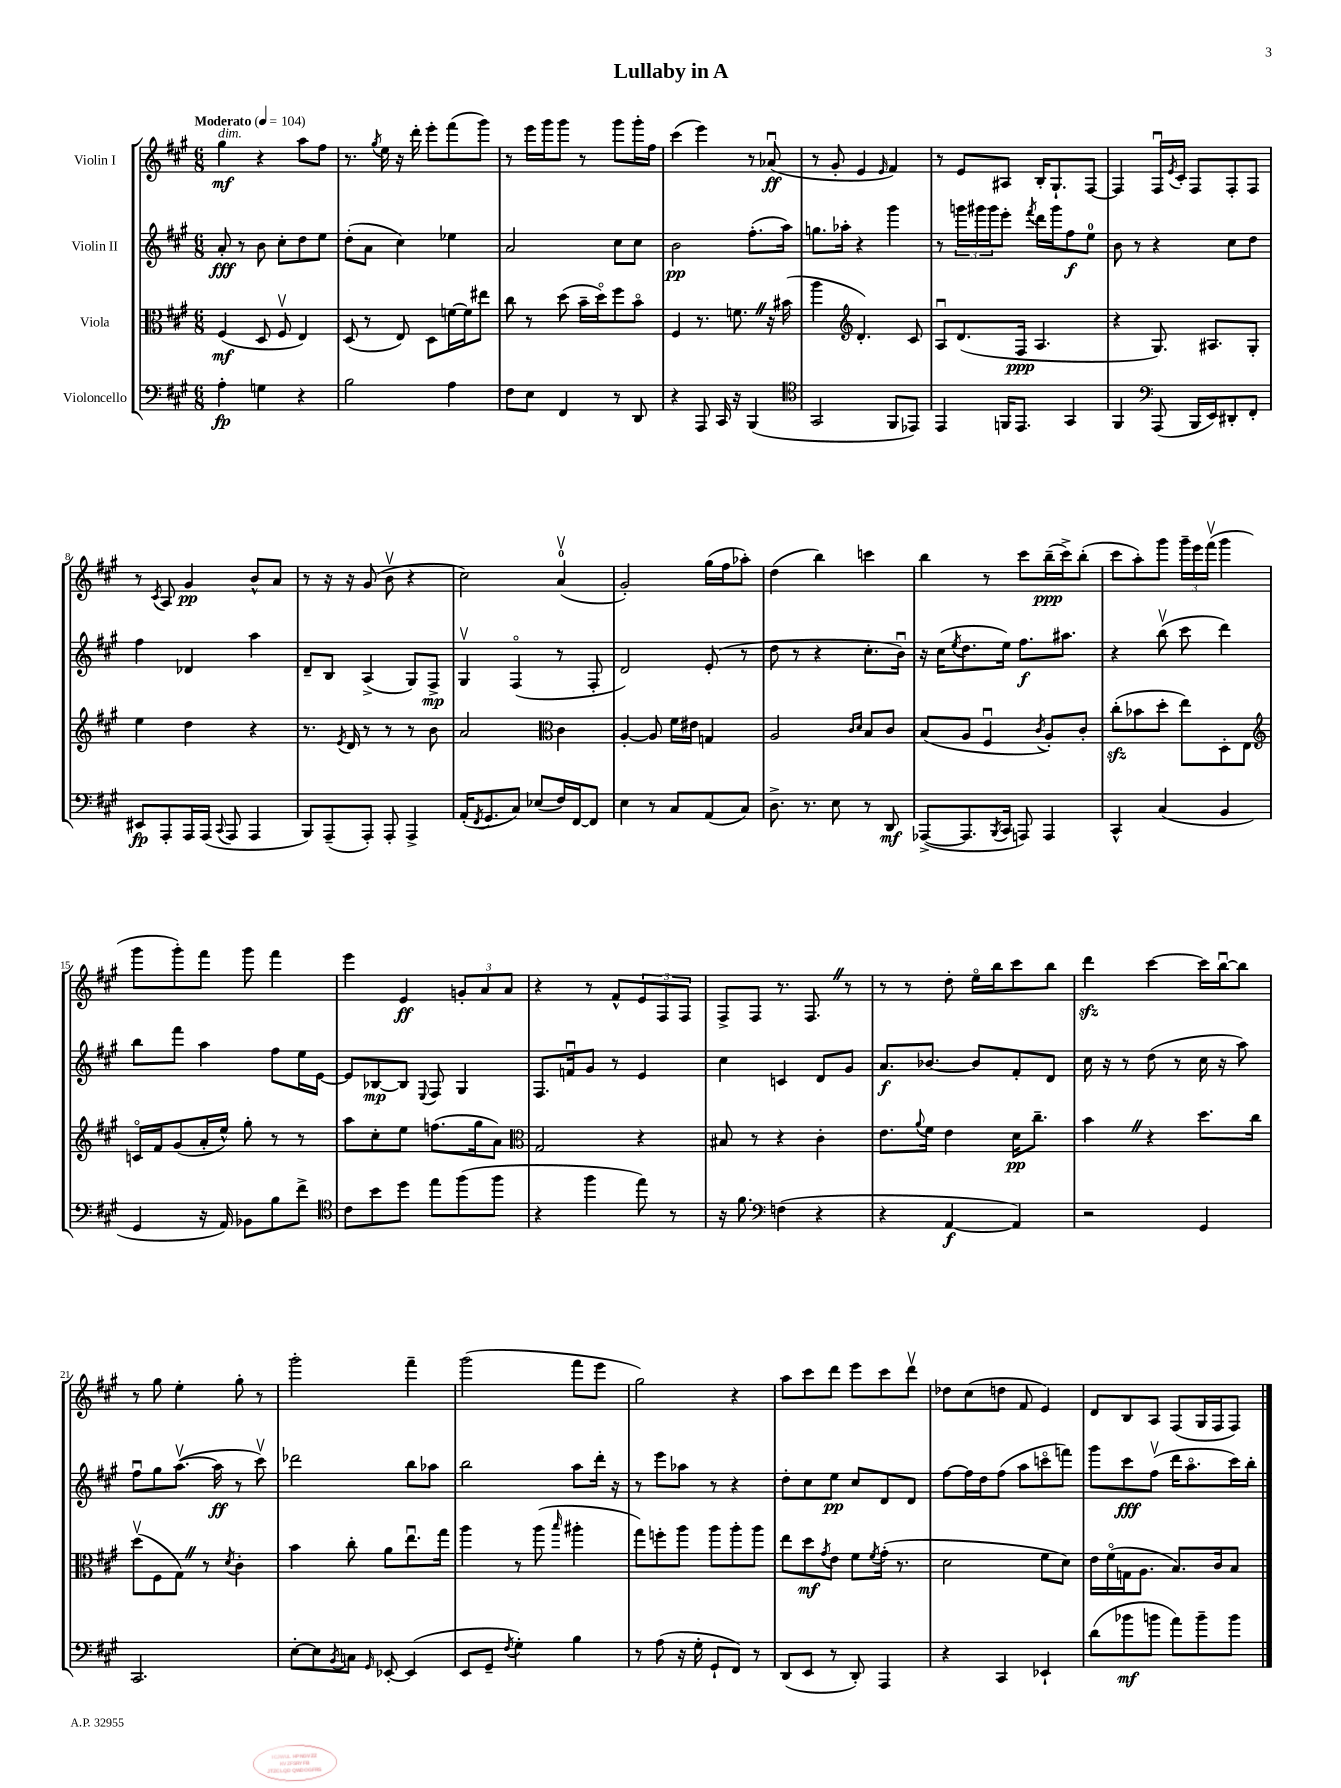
\header { title = "Lullaby in A" }
<<
\new StaffGroup <<
\new Staff = "s0" \with { instrumentName = "Violin I" } {
    \clef treble \key a \major \numericTimeSignature \time 6/8 \tempo "Moderato" 4 = 104
    gis''4\mf^\markup { \italic "dim." } r4 a''8 fis''8 |
    r8. \acciaccatura { gis''8 } e''16 r16 d'''16-. e'''8-. fis'''8( gis'''8) |
    r8 e'''16 gis'''16 gis'''8 r8 gis'''8 gis'''16-. fis''16 |
    cis'''4( e'''4) r8 aes'8\downbow\ff( |
    r8 gis'8-. e'4 \grace { e'16 } fis'4) |
    r8 e'8 ais8 b16-. gis8.-! fis8~ |
    fis4 fis16\downbow \acciaccatura { e'8 } cis'16-. fis8 fis8-. fis8 |
    r8 \acciaccatura { cis'8 } a8 gis'4\pp b'8-^ a'8 |
    r8 r16 r16 gis'8( b'8\upbow r4 |
    cis''2) a'4-0\upbow( |
    gis'2-.) gis''16( fis''16 aes''8-.) |
    d''4( b''4) c'''4 |
    b''4 r8 cis'''8 b''16--\ppp( cis'''16->) b''8-.( |
    cis'''8 a''8-.) gis'''8 \tuplet 3/2 { gis'''16-- e'''16 fis'''16\upbow( } gis'''4 |
    gis'''8 gis'''8-.) fis'''8 gis'''8 fis'''4 |
    e'''4 e'4\ff \tuplet 3/2 { g'8-. a'8 a'8 } |
    r4 r8 fis'8-^ \tuplet 3/2 { e'8 fis8 fis8 } |
    fis8-> fis8 r8. fis8. \once \override BreathingSign.text = \markup { \musicglyph "scripts.caesura.straight" } \breathe r8 |
    r8 r8 d''8-. e''16\flageolet b''16 cis'''8 b''8 |
    d'''4\sfz cis'''4~ cis'''16 b''16~\downbow b''8 |
    r8 gis''8 e''4-. gis''8-. r8 |
    gis'''2-. fis'''4-- |
    gis'''2( fis'''8 e'''8 |
    gis''2) r4 |
    a''8 cis'''8 d'''8 e'''8 cis'''8 d'''8\upbow |
    des''8 cis''8( d''8 fis'8 e'4) |
    d'8 b8 a8 fis8( gis16 fis16 fis8) \bar "|." |
}
\new Staff = "s1" \with { instrumentName = "Violin II" } {
    \clef treble \key a \major \numericTimeSignature \time 6/8
    a'8-.\fff r8 b'8 cis''8-. d''8 e''8 |
    d''8-.( a'8 cis''4) ees''4 |
    a'2 cis''8 cis''8 |
    b'2\pp fis''8.-.( a''16) |
    g''8. aes''16-. r4 gis'''4 |
    r8 \tuplet 3/2 { g'''16 gis'''16 gis'''16 } e'''8-. \acciaccatura { fis'''8 } d'''16 gis'''16 fis''8\f e''8-0 |
    b'8 r8 r4 cis''8 d''8 |
    fis''4 des'4 a''4 |
    d'8-- b8 a4->( gis8) fis8->\mp |
    gis4\upbow fis4\flageolet( r8 fis8-. |
    d'2) e'8-.( r8 |
    d''8 r8 r4 cis''8.-. b'16\downbow) |
    r16 cis''16( \acciaccatura { e''8 } d''8. e''16) fis''8.\f ais''8. |
    r4 b''8\upbow( cis'''8 d'''4) |
    b''8 fis'''8 a''4 fis''8 e''16 e'16~ |
    e'8 bes8~\mp bes8 \appoggiatura { e8 } fis8 gis4 |
    fis8. f'16\downbow gis'8 r8 e'4 |
    cis''4 c'4 d'8 gis'8 |
    a'8.\f bes'8.~ bes'8 fis'8-. d'8 |
    cis''16 r16 r8 d''8( r8 cis''16 r16 a''8) |
    fis''8\downbow gis''8 a''8.~\upbow( a''16\ff r8 cis'''8\upbow) |
    des'''2 b''8 aes''8 |
    b''2 a''8 d'''16-. r16 |
    r8 e'''8 aes''8 r8 r4 |
    d''8-. cis''8 e''8\pp cis''8 d'8 d'8 |
    fis''8~ fis''16 d''16 fis''8( a''8 c'''8\flageolet f'''8) |
    gis'''8 cis'''8\fff fis''8\upbow( d'''16 a''8.\flageolet cis'''16) b''16-. \bar "|." |
}
\new Staff = "s2" \with { instrumentName = "Viola" } {
    \clef alto \key a \major \numericTimeSignature \time 6/8
    fis4\mf( d8 fis8\upbow e4) |
    d8( r8 e8) d8 f'16~ f'16 eis''8 |
    cis''8 r8 d''8( b'16-- d''16\flageolet) fis''8 b'8\flageolet |
    fis4 r8. f'8. \once \override BreathingSign.text = \markup { \musicglyph "scripts.caesura.straight" } \breathe r16 bis'16( |
    a''4 \clef treble d'4.-.) cis'8 |
    a8\downbow d'8.( fis16\ppp a4. |
    r4 gis8.) ais8. gis8-. |
    e''4 d''4 r4 |
    r8. \acciaccatura { e'8 } d'16 r8 r8 r8 b'8 |
    a'2 \clef alto cis'4 |
    a4~-. a8 fis'16 eis'16 g4 |
    a2 \grace { cis'16 d'16 } b8 cis'8 |
    b8( a8 fis4\downbow \acciaccatura { cis'8 } a8-.) cis'8-. |
    cis''8-.\sfz( bes'8 d''8-. e''8) d8-. e8 |
    \clef treble c'16\flageolet fis'16 gis'8( a'16-. e''16-^) gis''8-. r8 r8 |
    a''8 cis''8-. e''8 f''8.( gis''16 a'8) |
    \clef alto gis2 r4 |
    bis8 r8 r4 cis'4-. |
    e'8. \appoggiatura { a'8 } fis'16 e'4 d'16\pp cis''8.-- |
    b'4 \once \override BreathingSign.text = \markup { \musicglyph "scripts.caesura.straight" } \breathe r4 d''8. cis''16 |
    d''8\upbow( fis8 gis8) \once \override BreathingSign.text = \markup { \musicglyph "scripts.caesura.straight" } \breathe r8 \acciaccatura { d'8 } cis'4-. |
    b'4 cis''8-. a'8 e''8.\downbow gis''16 |
    a''4 r8 a''8( \grace { b''16 } ais''4-. |
    gis''8) f''8-. a''8 a''8 a''8-. a''8 |
    e''8 d''8\mf \acciaccatura { gis'8 } e'8 fis'8 \acciaccatura { fis'8 } gis'16-.( r8. |
    d'2 fis'8 d'8) |
    e'16 fis'16\flageolet( g16 a8. b8.) cis'16 b8 \bar "|." |
}
\new Staff = "s3" \with { instrumentName = "Violoncello" } {
    \clef bass \key a \major \numericTimeSignature \time 6/8
    a4-.\fp g4 r4 |
    b2 a4 |
    fis8 e8 fis,4 r8 d,8 |
    r4 a,,8 cis,16 r16 b,,4( |
    \clef tenor gis,2 fis,8 ees,8) |
    e,4 f,16 e,8. gis,4 |
    fis,4 \clef bass a,,8( b,,16 e,16) dis,8-. fis,8-. |
    eis,8\fp a,,8-. a,,16 a,,16( \appoggiatura { cis,8 } a,,8 a,,4 |
    b,,8) a,,8--( a,,8-.) a,,8-. a,,4-> |
    a,16-.( \acciaccatura { fis,8 } gis,8. cis8) ees8( fis16) fis,16~ fis,8 |
    e4 r8 cis8 a,8( cis8) |
    d8.-> r8. e8 r8 d,8\mf |
    aes,,8~->( aes,,8. \acciaccatura { b,,8 } cis,16 a,,8) a,,4 |
    cis,4-^ cis4( b,4 |
    gis,4 r16 a,16) bes,8 b8 fis'8-> |
    \clef tenor cis'8 b'8 d''8 e''8 fis''8( fis''8 |
    r4 fis''4 e''8) r8 |
    r16 fis'8. \clef bass f4( r4 |
    r4 a,4~\f a,4) |
    r2 gis,4 |
    cis,2. |
    e8~-. e8 \acciaccatura { b,8 } c8 \grace { gis,16 } ees,8~-. ees,4( |
    e,8 gis,8-- \acciaccatura { fis8 } gis4-.) b4 |
    r8 a8( r16 gis16-. gis,8-! fis,8) r8 |
    d,8( e,8 r8 d,8-.) a,,4 |
    r4 cis,4 ees,4-! |
    d'8( bes'8\mf b'8 a'8) b'8-- b'8 \bar "|." |
}
>>
>>
